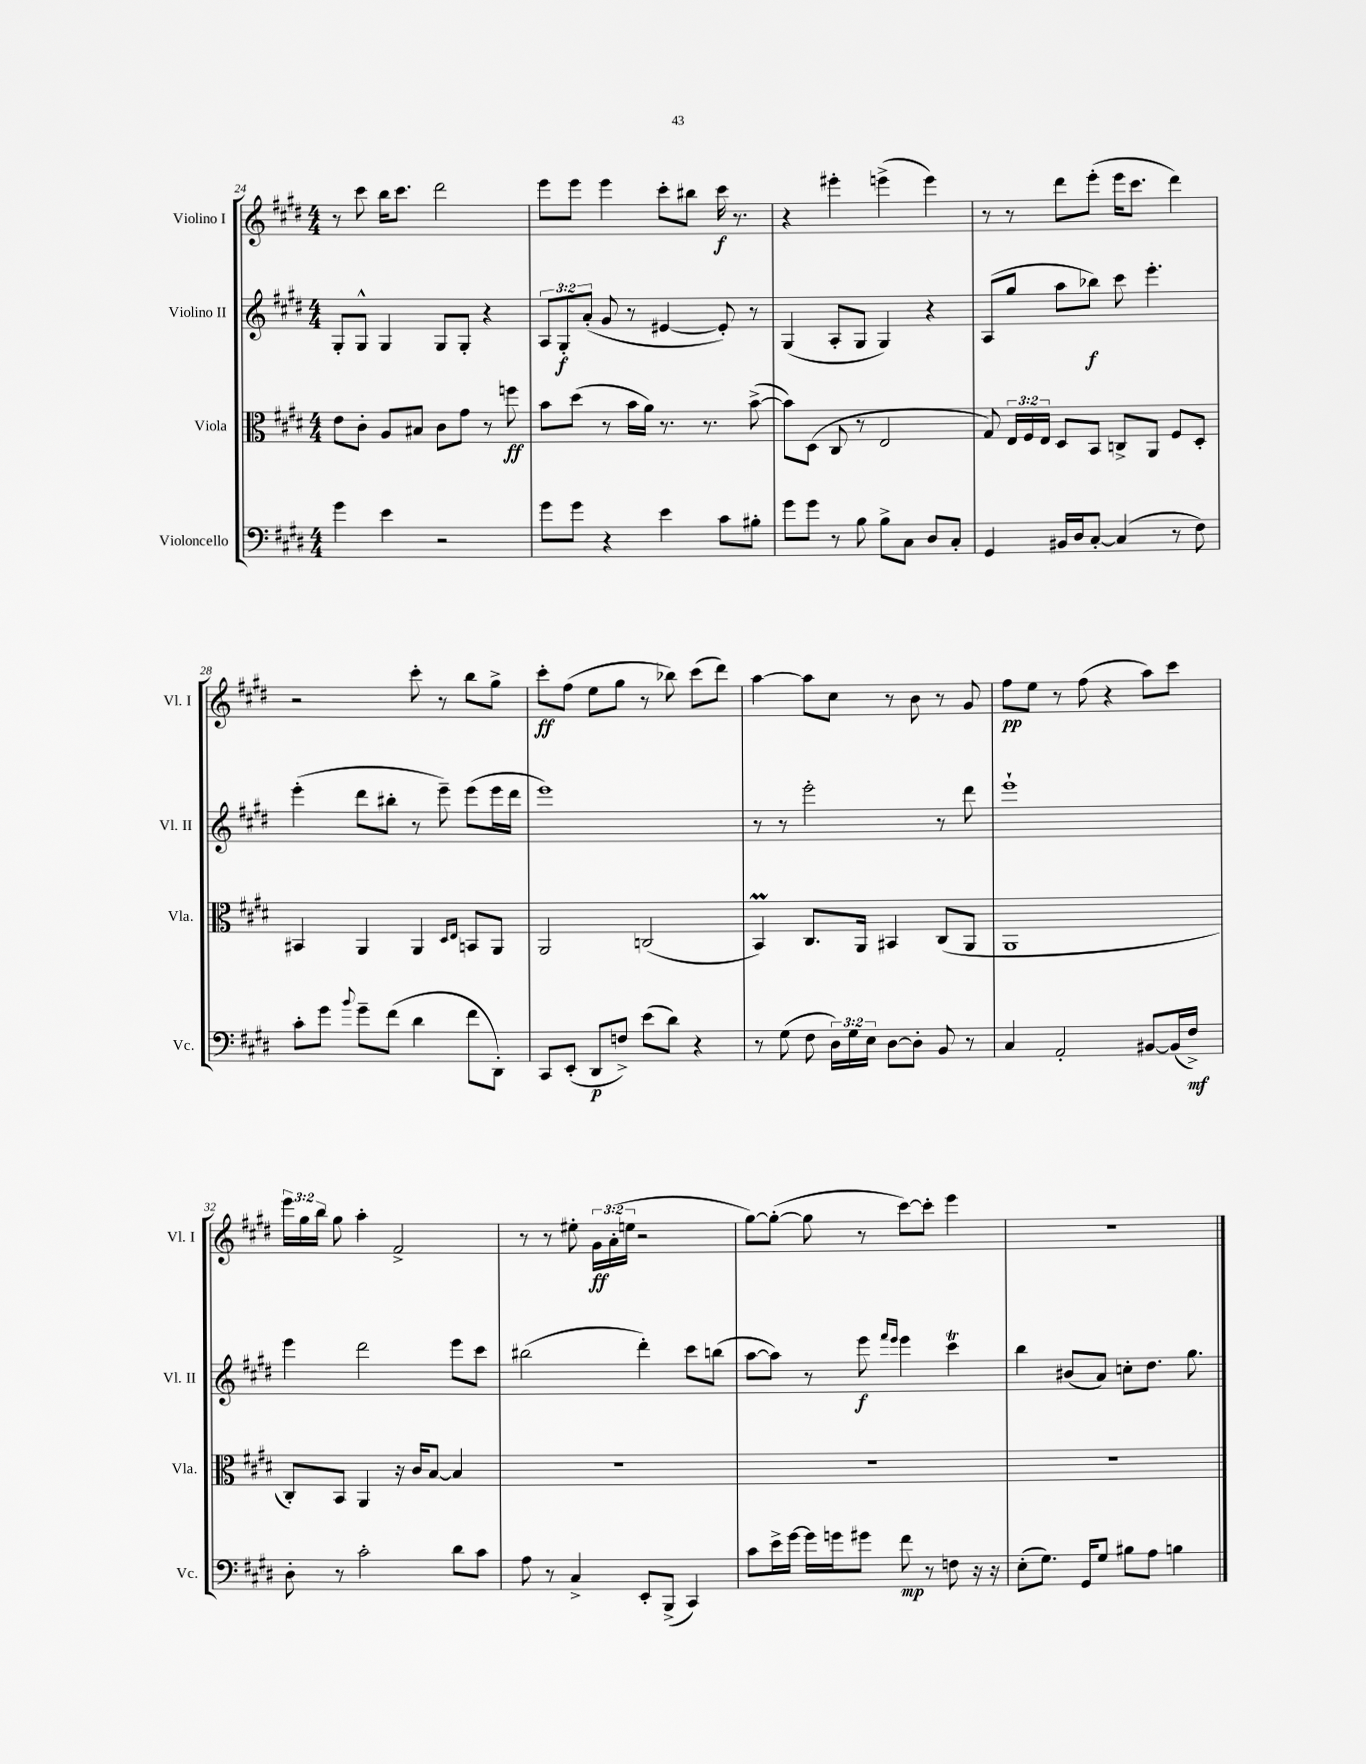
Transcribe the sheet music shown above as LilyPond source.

<<
\new StaffGroup <<
\new Staff = "s0" \with { instrumentName = "Violino I" shortInstrumentName = "Vl. I" } {
    \clef treble \key e \major \numericTimeSignature \time 4/4 \override Staff.TupletNumber.text = #tuplet-number::calc-fraction-text
    \autoBeamOff r8 cis'''8 b''16[ cis'''8.] dis'''2 |
    e'''8[ e'''8] e'''4 cis'''8[-. bis''8] cis'''16\f r8. |
    r4 eis'''4-. e'''4->( e'''4) |
    r8 r8 dis'''8[ e'''8]-.( e'''16[ cis'''8.] dis'''4) |
    r2 cis'''8-. r8 b''8[ gis''8]-> |
    cis'''8[-.\ff fis''8]( e''8[ gis''8] r8 bes''8) cis'''8[( dis'''8]) |
    a''4~ a''8[ cis''8] r8 b'8 r8 gis'8 |
    fis''8[\pp e''8] r8 fis''8( r4 a''8[) cis'''8] |
    \tuplet 3/2 { e'''16[ gis''16 b''16] } gis''8 a''4-. fis'2-> |
    r8 r8 eis''8-. \tuplet 3/2 { gis'16[\ff a'16-.( e''16] } r2 |
    gis''8[~) gis''8]~-.( gis''8 r8 cis'''8[~) cis'''8]-. e'''4 |
    R1 \bar "|." |
}
\new Staff = "s1" \with { instrumentName = "Violino II" shortInstrumentName = "Vl. II" } {
    \clef treble \key e \major \numericTimeSignature \time 4/4 \override Staff.TupletNumber.text = #tuplet-number::calc-fraction-text
    \autoBeamOff gis8[-. gis8]-^ gis4 gis8[ gis8]-. r4 |
    \tuplet 3/2 { a8[ gis8-.\f a'8]-.( } gis'8 r8 eis'4~ eis'8-.) r8 |
    gis4( a8[-. gis8] gis4) r4 |
    a8[( gis''8] a''8[ bes''8]\f) cis'''8 e'''4.-. |
    e'''4-.( dis'''8[ bis''8]-. r8 e'''8--) e'''8[( e'''16 dis'''16] |
    e'''1) |
    r8 r8 e'''2-. r8 dis'''8 |
    e'''1-! |
    e'''4 dis'''2 e'''8[ cis'''8] |
    bis''2( dis'''4-.) cis'''8[ b''8]( |
    a''8[~ a''8]) r8 e'''8\f \grace { fis'''16[ e'''16] } e'''4 cis'''4\trill |
    b''4 bis'8[( a'8]) c''8[-. dis''8.] gis''8. \bar "|." |
}
\new Staff = "s2" \with { instrumentName = "Viola" shortInstrumentName = "Vla." } {
    \clef alto \key e \major \numericTimeSignature \time 4/4 \override Staff.TupletNumber.text = #tuplet-number::calc-fraction-text
    \autoBeamOff e'8[ cis'8]-. a8[ bis8] cis'8[ gis'8] r8 f''8\ff |
    b'8[ dis''8]( r8 b'16[ a'16]) r8. r8. b'8~->( |
    b'8[) dis8]( cis8 r8 e2 |
    gis8) \tuplet 3/2 { e16[ fis16 e16] } dis8[ b,8] c8[-> a,8] fis8[ dis8]-. |
    bis,4 a,4 a,4 \grace { dis16[ e16] } b,8[ a,8] |
    a,2 c2( |
    b,4\prall) cis8.[ a,16] bis,4 cis8[( a,8] |
    a,1 |
    cis8[-.) b,8] a,4 r16 cis'16[ b8]~ b4 |
    R1 |
    R1 |
    R1 \bar "|." |
}
\new Staff = "s3" \with { instrumentName = "Violoncello" shortInstrumentName = "Vc." } {
    \clef bass \key e \major \numericTimeSignature \time 4/4 \override Staff.TupletNumber.text = #tuplet-number::calc-fraction-text
    \autoBeamOff gis'4 e'4 r2 |
    gis'8[ gis'8] r4 e'4 cis'8[ bis8]-. |
    gis'8[ gis'8] r8 b8 b8[-> cis8] dis8[ cis8]-. |
    gis,4 bis,16[ dis16 cis8]~-. cis4( r8 fis8) |
    cis'8[-. gis'8] \appoggiatura { b'8 } gis'8[-- fis'8]( dis'4 fis'8[ dis,8]-.) |
    cis,8[ e,8]-.( dis,8[\p f8]->) e'8[( dis'8]) r4 |
    r8 gis8( fis8 \tuplet 3/2 { dis16[) gis16 e16] } dis8[~ dis8]-. b,8 r8 |
    cis4 a,2-. bis,8[~ bis,16( fis16]->\mf) |
    dis8-. r8 cis'2-. dis'8[ cis'8] |
    a8 r8 cis4-> e,8[-. b,,8]->( cis,4) |
    cis'8[ e'16-> gis'16]~ gis'16[ g'16 gis'8] fis'8\mp r8 f8 r16 r16 |
    e8[-.( gis8.]) gis,16[ gis8] bis8[ a8] b4 \bar "|." |
}
>>
>>
\layout { \context { \Score currentBarNumber = #24 } }
